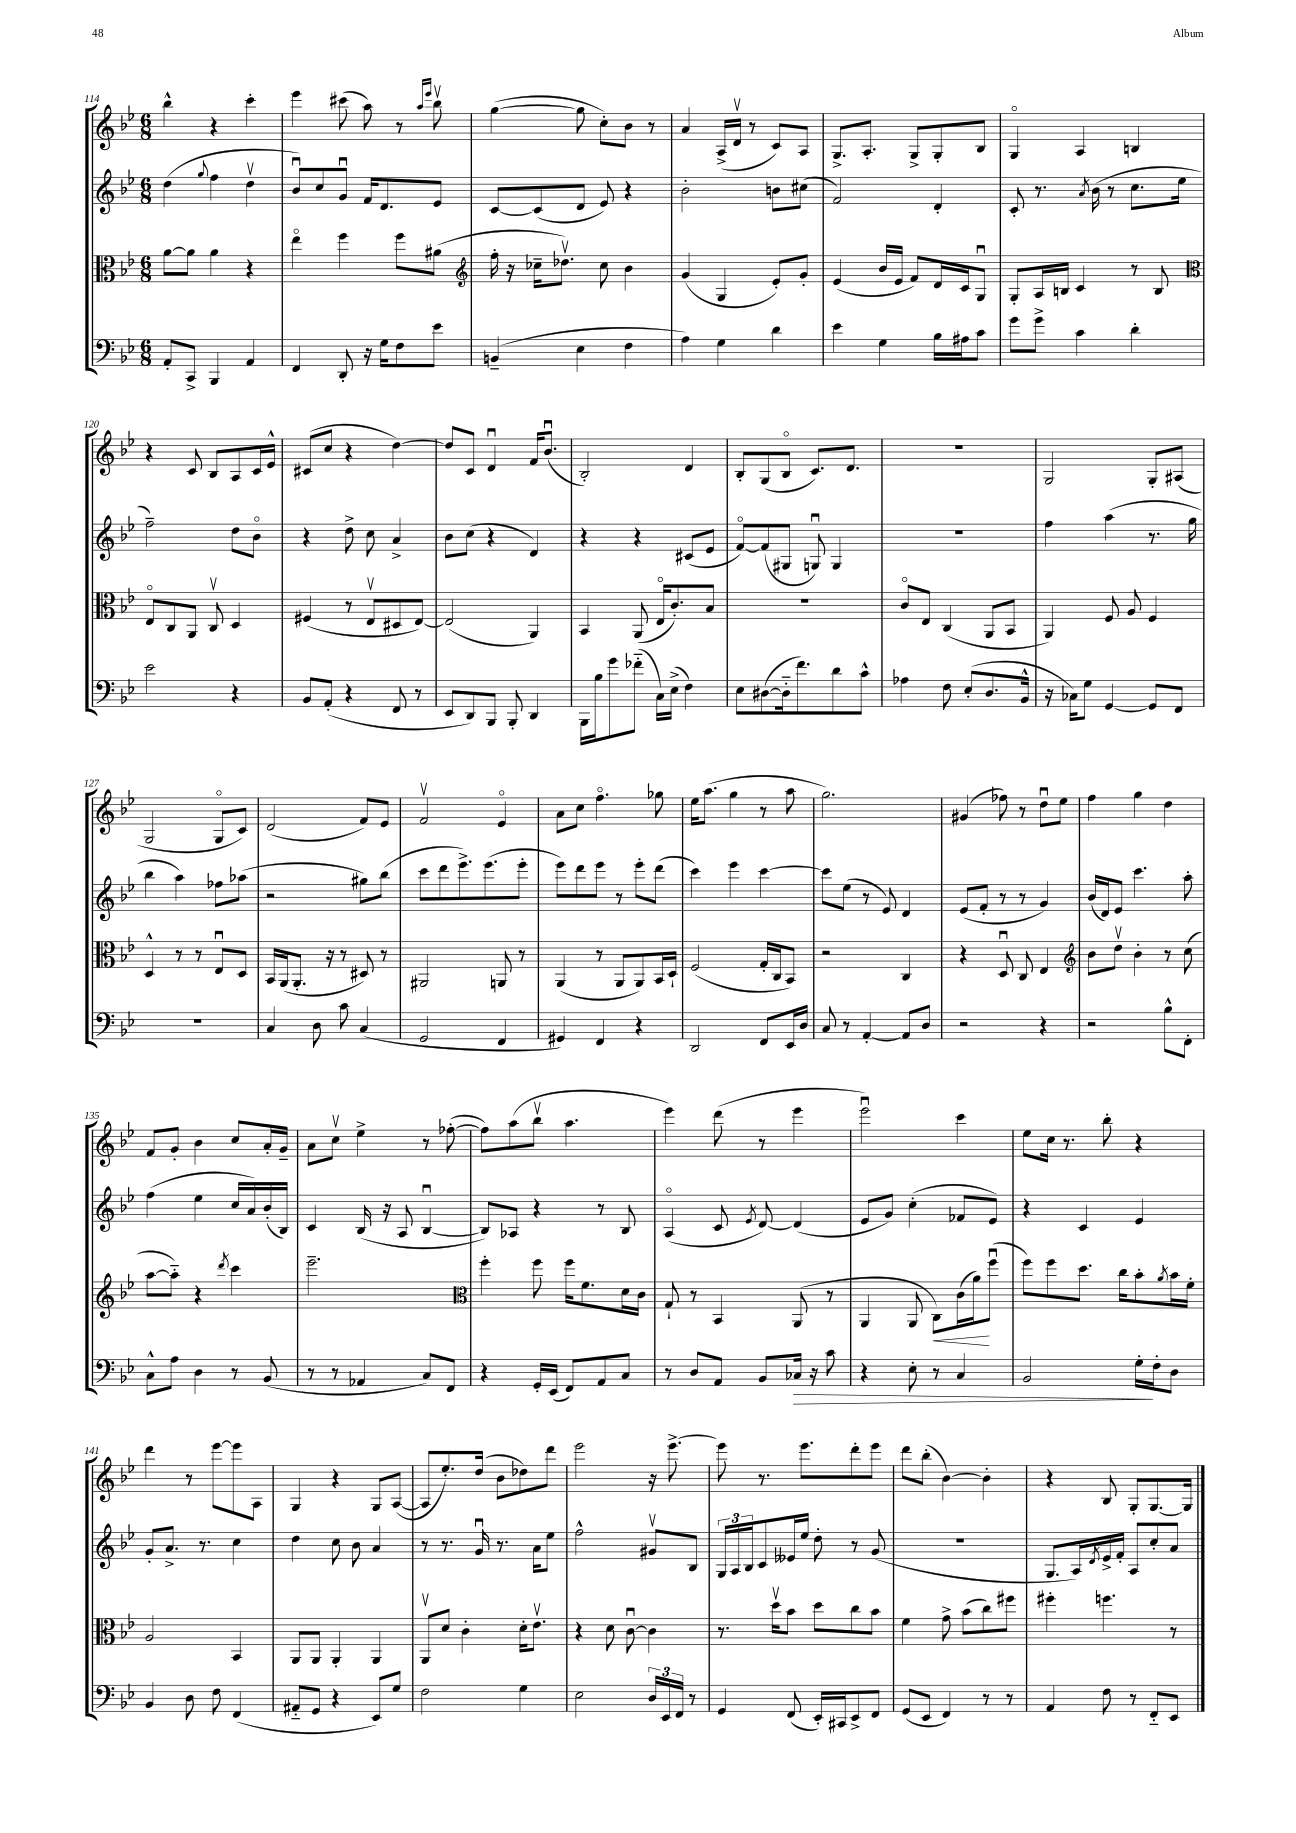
<<
\new StaffGroup <<
\new Staff = "s0" {
    \clef treble \key bes \major \numericTimeSignature \time 6/8
    bes''4-^ r4 c'''4-. |
    ees'''4 cis'''8( a''8) r8 \grace { a''16 ees'''16 } bes''8\upbow |
    g''4~( g''8 c''8-.) bes'8 r8 |
    a'4 a16->( d'16\upbow r8 c'8) a8 |
    g8.-> a8.-. g8-> g8-. bes8 |
    g4\flageolet a4 b4 |
    r4 c'8 bes8 a8 c'16 ees'16-^ |
    cis'8( c''8 r4 d''4~) |
    d''8 c'8 d'4\downbow f'16 bes'8.\downbow( |
    bes2-.) d'4 |
    bes8-. g8( bes8\flageolet c'8.) d'8. |
    R2. |
    g2 g8-. ais8( |
    g2 g8\flageolet c'8) |
    d'2( f'8) ees'8 |
    f'2\upbow ees'4\flageolet |
    a'8 c''8 f''4.\flageolet ges''8 |
    ees''16 a''8.( g''4 r8 a''8 |
    g''2.) |
    gis'4( fes''8) r8 d''8\downbow ees''8 |
    f''4 g''4 d''4 |
    f'8 g'8-. bes'4 c''8 a'16-. g'16-- |
    a'8 c''8\upbow ees''4-> r8 fes''8~-.( |
    fes''8) a''8( bes''8\upbow a''4. |
    ees'''4) d'''8( r8 ees'''4 |
    ees'''2\downbow) c'''4 |
    ees''8 c''16 r8. bes''8-. r4 |
    d'''4 r8 ees'''8~ ees'''8 a8 |
    g4 r4 g8 a8~( |
    a8 ees''8.-.) d''16( bes'8 des''8) d'''8 |
    ees'''2 r16 ees'''8.~-> |
    ees'''8 r8. ees'''8. d'''8-. ees'''8 |
    d'''8 bes''8-.( bes'4~) bes'4-. |
    r4 bes8 g8-. g8.~ g16 \bar "|." |
}
\new Staff = "s1" {
    \clef treble \key bes \major \numericTimeSignature \time 6/8
    d''4( \appoggiatura { g''8 } f''4 d''4\upbow |
    bes'8\downbow) c''8 g'8\downbow f'16 d'8. ees'8 |
    c'8~ c'8( d'8 ees'8) r4 |
    bes'2-. b'8 cis''8( |
    f'2) d'4-. |
    c'8-. r8. \acciaccatura { a'8 } bes'16( r8 c''8. ees''16 |
    f''2--) d''8 bes'8\flageolet |
    r4 d''8-> c''8 a'4-> |
    bes'8 c''8( r4 d'4) |
    r4 r4 cis'8( ees'8 |
    f'8~\flageolet) f'8( gis8 g8\downbow) g4 |
    R2. |
    f''4 a''4( r8. g''16 |
    bes''4 a''4) fes''8 aes''8( |
    r2 gis''8) bes''8( |
    c'''8 d'''8 ees'''8.->) ees'''8.( ees'''8-. |
    ees'''8) d'''8 ees'''8 r8 ees'''8-. d'''8( |
    c'''4) ees'''4 c'''4~ |
    c'''8 ees''8( r8 ees'8) d'4 |
    ees'8( f'8-. r8 r8 g'4) |
    bes'16( d'16) ees'8 c'''4. a''8-. |
    f''4( ees''4 c''16 a'16) bes'16-.( bes16) |
    c'4 bes16( r16 a8 bes4~\downbow |
    bes8) aes8 r4 r8 bes8 |
    a4\flageolet( c'8 \acciaccatura { ees'8 } d'8~) d'4( |
    ees'8 g'8) c''4-.( fes'8 ees'8) |
    r4 c'4 ees'4 |
    g'8-. a'8.-> r8. c''4 |
    d''4 c''8 bes'8 a'4 |
    r8 r8. g'16\downbow r8. a'16 ees''8 |
    f''2-^ gis'8\upbow bes8 |
    \tuplet 3/2 { g16 a16 bes16 } c'8 eeses'16 ees''16 d''8-. r8 g'8( |
    R2. |
    g8. a16) \acciaccatura { d'8 } ees'16-> f'16-. a8 c''8-. a'8 \bar "|." |
}
\new Staff = "s2" {
    \clef alto \key bes \major \numericTimeSignature \time 6/8
    a'8~ a'8 a'4 r4 |
    ees''4\flageolet f''4 f''8 ais'8( |
    \clef treble f''16-. r16 ces''16-- des''8.\upbow) ces''8 bes'4 |
    g'4( g4 ees'8-.) g'8-. |
    ees'4( bes'16 ees'16 f'8) d'16 c'16 g8\downbow |
    g8-. a16 b16 c'4 r8 b8 |
    \clef alto ees8\flageolet c8 a,8 c8\upbow d4 |
    fis4( r8 ees8\upbow dis8 ees8~) |
    ees2( a,4) |
    bes,4 a,8( ees16\flageolet c'8.-.) bes8 |
    r2. |
    c'8\flageolet ees8 c4( a,8 bes,8 |
    a,4) f8 a8 f4 |
    d4-^ r8 r8 ees8\downbow d8 |
    bes,16 a,16( a,8.-. r16 r8 dis8) r8 |
    ais,2 a,8 r8 |
    a,4( r8 a,8 a,8) bes,16 d16-! |
    f2( g16-. c16 bes,8) |
    r2 c4 |
    r4 d8\downbow c8 ees4 |
    \clef treble bes'8 d''8\upbow bes'4-. r8 c''8( |
    a''8~ a''8-_) r4 \acciaccatura { d'''8 } c'''4 |
    ees'''2.-- |
    \clef alto f''4-. f''8 f''16 f'8. d'16 c'16 |
    g8-! r8 bes,4 a,8( r8 |
    a,4 a,8 c8\<) c'16( a'16\!) f''8\downbow( |
    f''8) f''8 d''8. c''16 bes'8-. \acciaccatura { a'8 } bes'16 f'16-. |
    a2 bes,4 |
    a,8 a,8 a,4-. a,4 |
    a,8\upbow d'8 c'4-. d'16-. ees'8.\upbow |
    r4 d'8 c'8~\downbow c'4 |
    r8. d''16\upbow bes'8 d''8 c''8 bes'8 |
    f'4 g'8-> bes'8( c''8) fis''8 |
    fis''4-. f''4. r8 \bar "|." |
}
\new Staff = "s3" {
    \clef bass \key bes \major \numericTimeSignature \time 6/8
    a,8-. c,8-> bes,,4 a,4 |
    f,4 d,8-. r16 g16 f8 ees'8 |
    b,4--( ees4 f4 |
    a4) g4 d'4 |
    ees'4 g4 bes16 ais16 c'8 |
    g'8 g'8-> c'4 d'4-. |
    ees'2 r4 |
    bes,8 a,8-.( r4 f,8 r8 |
    ees,8 d,8) bes,,8 bes,,8-. d,4 |
    bes,,16 bes16 g'8 fes'8-_( c16) ees16->( f4) |
    ees8 dis8~( dis16-_ f'8.) d'8 c'8-^ |
    aes4 f8 ees8-.( d8. bes,16-^ |
    r16 ces16) g8 g,4~ g,8 f,8 |
    R2. |
    c4 d8 c'8 c4( |
    g,2 f,4 |
    gis,4) f,4 r4 |
    d,2 f,8 ees,16 d16 |
    c8 r8 a,4~-. a,8 d8 |
    r2 r4 |
    r2 bes8-^ f,8-. |
    c8-^ a8 d4 r8 bes,8( |
    r8 r8 aes,4 c8) f,8 |
    r4 g,16-. ees,16( f,8) a,8 c8 |
    r8 d8 a,8 bes,8 ces16\> r16 c'8 |
    r4 ees8-. r8 c4 |
    bes,2 g16-.\! f16-. d8 |
    bes,4 d8 f8 f,4( |
    ais,8-_ g,8 r4 ees,8) g8 |
    f2 g4 |
    ees2 \tuplet 3/2 { d16 ees,16 f,16 } r8 |
    g,4 f,8( ees,16-.) cis,16 ees,8-> f,8 |
    g,8( ees,8 f,4) r8 r8 |
    a,4 f8 r8 f,8-_ ees,8 \bar "|." |
}
>>
>>
\layout { \context { \Score currentBarNumber = #114 } }
